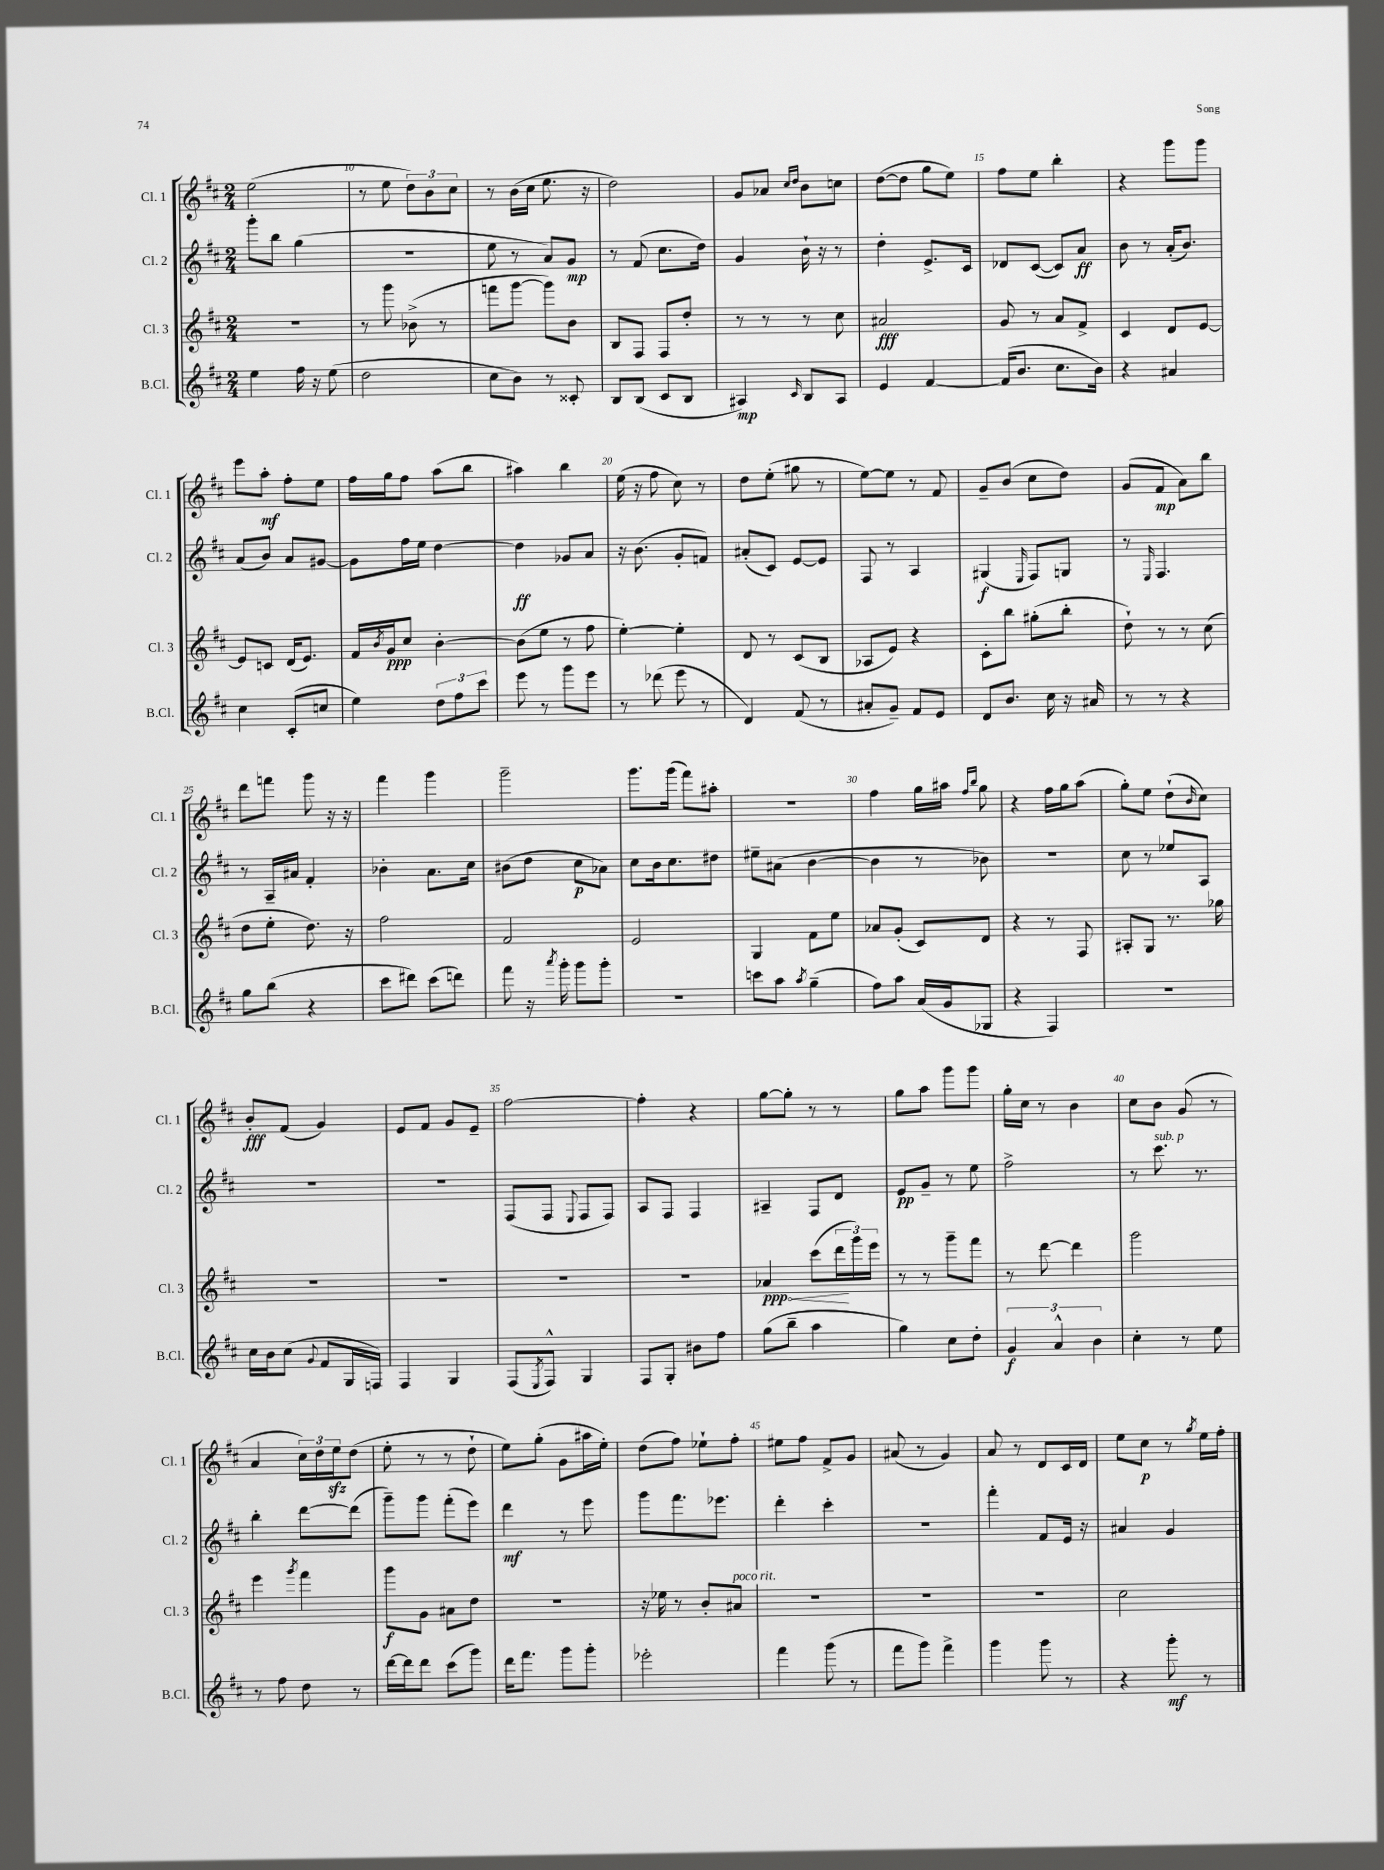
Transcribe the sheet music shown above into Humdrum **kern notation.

**kern	**dynam	**kern	**dynam	**kern	**dynam	**kern	**dynam
*part4	*part4	*part3	*part3	*part2	*part2	*part1	*part1
*staff4	*staff4	*staff3	*staff3	*staff2	*staff2	*staff1	*staff1
*I"B.Cl.	*	*I"Cl. 3	*	*I"Cl. 2	*	*I"Cl. 1	*
*I'B.Cl.	*	*I'Cl. 3	*	*I'Cl. 2	*	*I'Cl. 1	*
*clefG2	*	*clefG2	*	*clefG2	*	*clefG2	*
*k[f#c#]	*	*k[f#c#]	*	*k[f#c#]	*	*k[f#c#]	*
*M2/4	*	*M2/4	*	*M2/4	*	*M2/4	*
=9	=9	=9	=9	=9	=9	=9	=9
4ee\	.	2r	.	8ggg'\L	.	(2ee\	.
.	.	.	.	8bb\J	.	.	.
16ff#\	.	.	.	(4gg\	.	.	.
16r	.	.	.	.	.	.	.
(8ee\	.	.	.	.	.	.	.
=10	=10	=10	=10	=10	=10	=10	=10
2dd\	.	8r	.	2r	.	8r	.
.	.	8ggg\	.	.	.	8ee\	.
.	.	(8b-X^\	.	.	.	12dd\L)	.
.	.	.	.	.	.	12b\	.
.	.	8r	.	.	.	.	.
.	.	.	.	.	.	12cc#\J	.
=11	=11	=11	=11	=11	=11	=11	=11
8cc#\L	.	8fffn\L	.	8ee\	.	8r	.
8b\J)	.	[8ggg\J	.	8r	.	(16b\LL	.
.	.	.	.	.	.	16cc#\JJ	.
8r	.	8ggg\L])	.	8a/L)	.	8.ee\	.
8c##X'/	.	8b\J	.	8g/J	mp	.	.
.	.	.	.	.	.	16r	.
=12	=12	=12	=12	=12	=12	=12	=12
8B/L	.	8B/L	.	8r	.	2dd\)	.
(8B/J	.	8F#/J	.	(8f#/	.	.	.
8c#/L	.	8F#/L	.	8.cc#\L	.	.	.
8B/J	.	8dd'/J	.	.	.	.	.
.	.	.	.	16dd\Jk)	.	.	.
=13	=13	=13	=13	=13	=13	=13	=13
4A#X/)	mp	8r	.	4g/	.	8g/L	.
.	.	8r	.	.	.	8a-X/J	.
.	.	.	.	.	.	16qqcc#/LL	.
16qqc#/	.	.	.	.	.	16qqdd/JJ	.
8B/L	.	8r	.	16b`\	.	8b\L	.
.	.	.	.	16r	.	.	.
8A#/J	.	8cc#\	.	8r	.	8ccn\J	.
=14	=14	=14	=14	=14	=14	=14	=14
4e/	.	2a#X/	fff	4dd'\	.	([8dd\L	.
.	.	.	.	.	.	8dd\J]	.
[4f#/	.	.	.	8.e^/L	.	8gg\L	.
.	.	.	.	.	.	8ee\J)	.
.	.	.	.	16c#/Jk	.	.	.
=15	=15	=15	=15	=15	=15	=15	=15
(16f#/KL]	.	8g/	.	8d-X/L	.	8ff#\L	.
8.b/J	.	.	.	.	.	.	.
.	.	8r	.	([8c#/J	.	8ee\J	.
8.cc#\L	.	8a/L	.	8c#/L])	.	4bb'\	.
.	.	8f#^/J	.	8a/J	ff	.	.
16b\Jk)	.	.	.	.	.	.	.
=16	=16	=16	=16	=16	=16	=16	=16
4r	.	4c#/	.	8b\	.	4r	.
.	.	.	.	8r	.	.	.
4a#X/	.	8d/L	.	(16a'/KL	.	8ggg\L	.
.	.	.	.	8.b/J)	.	.	.
.	.	[8e/J	.	.	.	8ggg\J	.
!!LO:LB:g=z
=17	=17	=17	=17	=17	=17	=17	=17
4cc#\	.	8e/L]	.	(8a/L	.	8eee\L	.
.	.	8cn/J	.	8b/J)	.	8aa'\J	mf
(8c#'/L	.	(16d/KL	.	8a/L	.	8ff#'\L	.
.	.	8.e/J)	.	.	.	.	.
8ccn/J	.	.	.	[8g#X/J	.	8ee\J	.
=18	=18	=18	=18	=18	=18	=18	=18
4ee\)	.	16f#/LL	.	8g#\L]	.	16ff#\LL	.
.	.	8qb/	.	.	.	.	.
.	.	16g/J	ppp	.	.	16gg\J	.
.	.	8cc#/J	.	16ff#\L	.	8ff#\J	.
.	.	.	.	16ee\JJ	.	.	.
12dd\L	.	[4b'\	.	[4dd\	.	(8aa\L	.
12ff#\	.	.	.	.	.	.	.
.	.	.	.	.	.	8bb\J	.
12ccc#\J	.	.	.	.	.	.	.
=19	=19	=19	=19	=19	=19	=19	=19
8eee\	.	(8b\L]	.	4dd\]	ff	4aa#X\)	.
8r	.	8ee\J	.	.	.	.	.
8ggg\L	.	8r	.	8g-X/L	.	4bb\	.
8eee\J	.	8ff#\	.	8a/J	.	.	.
=20	=20	=20	=20	=20	=20	=20	=20
8r	.	[4ee'\)	.	16r	.	(16ee\	.
.	.	.	.	(8.b\	.	16r	.
(8ddd-X\	.	.	.	.	.	8ff#\	.
8eee\	.	4ee'\]	.	8g'/L	.	8cc#\)	.
8r	.	.	.	8fn/J)	.	8r	.
=21	=21	=21	=21	=21	=21	=21	=21
4d/)	.	8d/	.	(8a#X'/L	.	8dd\L	.
.	.	8r	.	8c#/J)	.	(8ee'\J	.
(8f#/	.	(8c#/L	.	[8e/L	.	8gg#X\	.
8r	.	8B/J	.	8e/J]	.	8r	.
=22	=22	=22	=22	=22	=22	=22	=22
8a#X'/L	.	8A-X/L	.	8F#/	.	[8ee\L)	.
8g~/J)	.	8e/J)	.	8r	.	8ee\J]	.
8f#/L	.	4r	.	4A/	.	8r	.
8e/J	.	.	.	.	.	8f#/	.
=23	=23	=23	=23	=23	=23	=23	=23
8d/L	.	8c#'\L	.	(4G#X/	f	8g~/L	.
8.b/J	.	8bb\J	.	.	.	(8b/J	.
.	.	.	.	16qqE/	.	.	.
.	.	(8gg#X'\L	.	8F#/L)	.	8cc#\L	.
16cc#\	.	.	.	.	.	.	.
16r	.	8bb'\J	.	8Gn/J	.	8dd\J)	.
16a#X/	.	.	.	.	.	.	.
=24	=24	=24	=24	=24	=24	=24	=24
8r	.	8dd`\)	.	8r	.	(8g/L	.
.	.	.	.	16qqE/	.	.	.
8r	.	8r	.	4.F#/	.	8f#/J	mp
4r	.	8r	.	.	.	8a\L)	.
.	.	(8cc#\	.	.	.	8bb\J	.
!!LO:LB:g=z
=25	=25	=25	=25	=25	=25	=25	=25
8gg\L	.	8dd\L	.	8r	.	8ddd\L	.
(8bb\J	.	8ee'\J	.	16A~/LL	.	8fffn\J	.
.	.	.	.	16a#X/JJ	.	.	.
4r	.	8.dd\)	.	4f#'/	.	8ggg\	.
.	.	.	.	.	.	16r	.
.	.	16r	.	.	.	16r	.
=26	=26	=26	=26	=26	=26	=26	=26
8ccc#\L	.	2ff#\	.	4b-X'\	.	4fff#\	.
8ddd#X\J)	.	.	.	.	.	.	.
(8ccc#\L	.	.	.	8.a\L	.	4ggg\	.
8dddn\J)	.	.	.	.	.	.	.
.	.	.	.	16cc#\Jk	.	.	.
=27	=27	=27	=27	=27	=27	=27	=27
8fff#\	.	2f#/	.	(8b#X\L	.	2ggg~\	.
16r	.	.	.	8dd\J	.	.	.
8qaaa/	.	.	.	.	.	.	.
16ggg'\	.	.	.	.	.	.	.
8ggg\L	.	.	.	8cc#\L	p	.	.
8ggg'\J	.	.	.	8a-X\J)	.	.	.
=28	=28	=28	=28	=28	=28	=28	=28
2r	.	2e/	.	8cc#\L	.	8.ggg\L	.
.	.	.	.	16b\k	.	.	.
.	.	.	.	8.cc#\	.	(16ggg\Jk	.
.	.	.	.	.	.	8fff#\L)	.
.	.	.	.	8dd#X\J	.	8aa#X'\J	.
=29	=29	=29	=29	=29	=29	=29	=29
8cccn\L	.	4G/	.	8ee#X~\L	.	2r	.
8aa\J	.	.	.	(8a#X\J	.	.	.
8qaa/	.	.	.	.	.	.	.
(4gg~\	.	8f#\L	.	[4b\	.	.	.
.	.	8ee\J	.	.	.	.	.
=30	=30	=30	=30	=30	=30	=30	=30
8ff#\L)	.	8a-X/L	.	4b\]	.	4ff#\	.
8aa\J	.	(8g'/J	.	.	.	.	.
(16a/LL	.	8c#/L)	.	8r	.	16gg\LL	.
16g/J	.	.	.	.	.	16aa#X\JJ	.
.	.	.	.	.	.	16qqff#/LL	.
.	.	.	.	.	.	16qqbb/JJ	.
8G-X/J	.	8d/J	.	8b-X\)	.	8gg\	.
=31	=31	=31	=31	=31	=31	=31	=31
4r	.	4r	.	2r	.	4r	.
4F#/)	.	8r	.	.	.	16ff#\LL	.
.	.	.	.	.	.	16gg\J	.
.	.	8F#/	.	.	.	(8aa\J	.
=32	=32	=32	=32	=32	=32	=32	=32
2r	.	8A#X'/L	.	8cc#\	.	8gg'\L)	.
.	.	8G/J	.	8r	.	8ee\J	.
.	.	8.r	.	8ee-X/L	.	(8dd`\L	.
.	.	.	.	.	.	16qqb/	.
.	.	.	.	8A/J	.	8cc#\J)	.
.	.	16gg-X\	.	.	.	.	.
!!LO:LB:g=z
=33	=33	=33	=33	=33	=33	=33	=33
16cc#\LL	.	2r	.	2r	.	8b'/L	fff
16b\J	.	.	.	.	.	.	.
(8cc#\J	.	.	.	.	.	(8f#/J	.
8qqg/	.	.	.	.	.	.	.
8f#/L	.	.	.	.	.	4g/)	.
16G/L	.	.	.	.	.	.	.
16Fn/JJ)	.	.	.	.	.	.	.
=34	=34	=34	=34	=34	=34	=34	=34
4F#/	.	2r	.	2r	.	8e/L	.
.	.	.	.	.	.	8f#/J	.
4G/	.	.	.	.	.	8g/L	.
.	.	.	.	.	.	8e~/J	.
=35	=35	=35	=35	=35	=35	=35	=35
(8F#/L	.	2r	.	(8F#/L	.	[2ff#\	.
8qE/	.	.	.	.	.	.	.
8F#^^/J)	.	.	.	8F#/J	.	.	.
.	.	.	.	8qqE/	.	.	.
4G/	.	.	.	8F#/L	.	.	.
.	.	.	.	8F#/J)	.	.	.
=36	=36	=36	=36	=36	=36	=36	=36
8F#/L	.	2r	.	8A/L	.	4ff#'\]	.
8G'/J	.	.	.	8F#/J	.	.	.
8b#X\L	.	.	.	4F#/	.	4r	.
8ff#\J	.	.	.	.	.	.	.
=37	=37	=37	=37	=37	=37	=37	=37
!	!	!	!LO:HP:b	!	!	!	!
(8gg\L	.	4a-X/	< ppp	4A#X~/	.	[8gg\L	.
8bb~\J	.	.	.	.	.	8gg'\J]	.
4aa\	.	(8ccc#\L	.	8F#/L	.	8r	.
.	.	24ddd\L	.	8d/J	.	8r	.
.	.	24ggg\)	[	.	.	.	.
.	.	24eee\JJ	.	.	.	.	.
=38	=38	=38	=38	=38	=38	=38	=38
4gg\)	.	8r	.	8e/L	pp	8gg\L	.
.	.	8r	.	8g~/J	.	8aa\J	.
8cc#\L	.	8ggg~\L	.	8r	.	8ggg\L	.
8dd'\J	.	8fff#\J	.	8ee\	.	8ggg\J	.
=39	=39	=39	=39	=39	=39	=39	=39
6g/	f	8r	.	2ff#^\	.	16gg'\LL	.
.	.	.	.	.	.	16cc#\JJ	.
.	.	[8ddd\	.	.	.	8r	.
6a^^/	.	.	.	.	.	.	.
.	.	4ddd\]	.	.	.	4b\	.
6b\	.	.	.	.	.	.	.
=40	=40	=40	=40	=40	=40	=40	=40
4cc#'\	.	2ggg\	.	8r	.	8cc#\L	.
!	!	!	!	!LO:TX:a:i:t=sub. p	!	!	!
.	.	.	.	8.ccc#\	.	8b\J	.
8r	.	.	.	.	.	(8g/	.
.	.	.	.	8.r	.	.	.
8ee\	.	.	.	.	.	8r	.
!!LO:LB:g=z
=41	=41	=41	=41	=41	=41	=41	=41
8r	.	4eee\	.	4bb'\	.	4a/	.
8ff#\	.	.	.	.	.	.	.
.	.	8qggg/	.	.	.	.	.
8dd\	.	4fff#\	.	[8ddd\L	.	24cc#\LL)	.
.	.	.	.	.	.	24dd\	.
.	.	.	.	.	.	24eezz\J	.
8r	.	.	.	(8ddd\J]	.	(8dd\J	.
=42	=42	=42	=42	=42	=42	=42	=42
[16ddd\LL	.	8ggg\L	f	8ggg~\L)	.	8ee'\	.
16ddd\J]	.	.	.	.	.	.	.
8ddd\J	.	8g\J	.	8ggg\J	.	8r	.
(8ccc#\L	.	8a#X\L	.	(8fff#'\L	.	8r	.
8ggg\J)	.	8dd\J	.	8eee\J)	.	8dd`\	.
=43	=43	=43	=43	=43	=43	=43	=43
16ddd\KL	.	2r	.	4ddd\	mf	8ee\L)	.
8.fff#\J	.	.	.	.	.	.	.
.	.	.	.	.	.	(8gg'\J	.
8ggg\L	.	.	.	8r	.	8g\L	.
8ggg'\J	.	.	.	8eee\	.	16aa#X\L	.
.	.	.	.	.	.	16ee'\JJ)	.
=44	=44	=44	=44	=44	=44	=44	=44
2eee-X'\	.	16r	.	8ggg\L	.	(8dd\L	.
.	.	16ee-X\	.	.	.	.	.
.	.	8r	.	8.fff#\	.	8ff#\J)	.
.	.	8b'/L	.	.	.	8ee-X`\L	.
.	.	.	.	8.eee-X\J	.	.	.
!	!	!LO:TX:a:i:t=poco rit.	!	!	!	!	!
.	.	8a#X/J	.	.	.	8ff#'\J	.
=45	=45	=45	=45	=45	=45	=45	=45
4fff#\	.	2r	.	4ddd'\	.	8ee#X\L	.
.	.	.	.	.	.	8ff#\J	.
(8ggg\	.	.	.	4ccc#'\	.	8f#^/L	.
8r	.	.	.	.	.	8g/J	.
=46	=46	=46	=46	=46	=46	=46	=46
8fff#\L	.	2r	.	2r	.	(8a#X/	.
8ggg\J)	.	.	.	.	.	8r	.
4fff#^\	.	.	.	.	.	4g/)	.
=47	=47	=47	=47	=47	=47	=47	=47
4ggg\	.	2r	.	4fff#'\	.	8a/	.
.	.	.	.	.	.	8r	.
8ggg\	.	.	.	8f#/L	.	8d/L	.
8r	.	.	.	16e/Jk	.	16c#/L	.
.	.	.	.	16r	.	16d/JJ	.
=48	=48	=48	=48	=48	=48	=48	=48
4r	.	2cc#\	.	4a#X/	.	8ee\L	.
.	.	.	.	.	.	8cc#\J	p
8ggg'\	mf	.	.	4g/	.	8r	.
.	.	.	.	.	.	8qgg/	.
8r	.	.	.	.	.	16ee\LL	.
.	.	.	.	.	.	16ff#'\JJ	.
==	==	==	==	==	==	==	==
*-	*-	*-	*-	*-	*-	*-	*-
